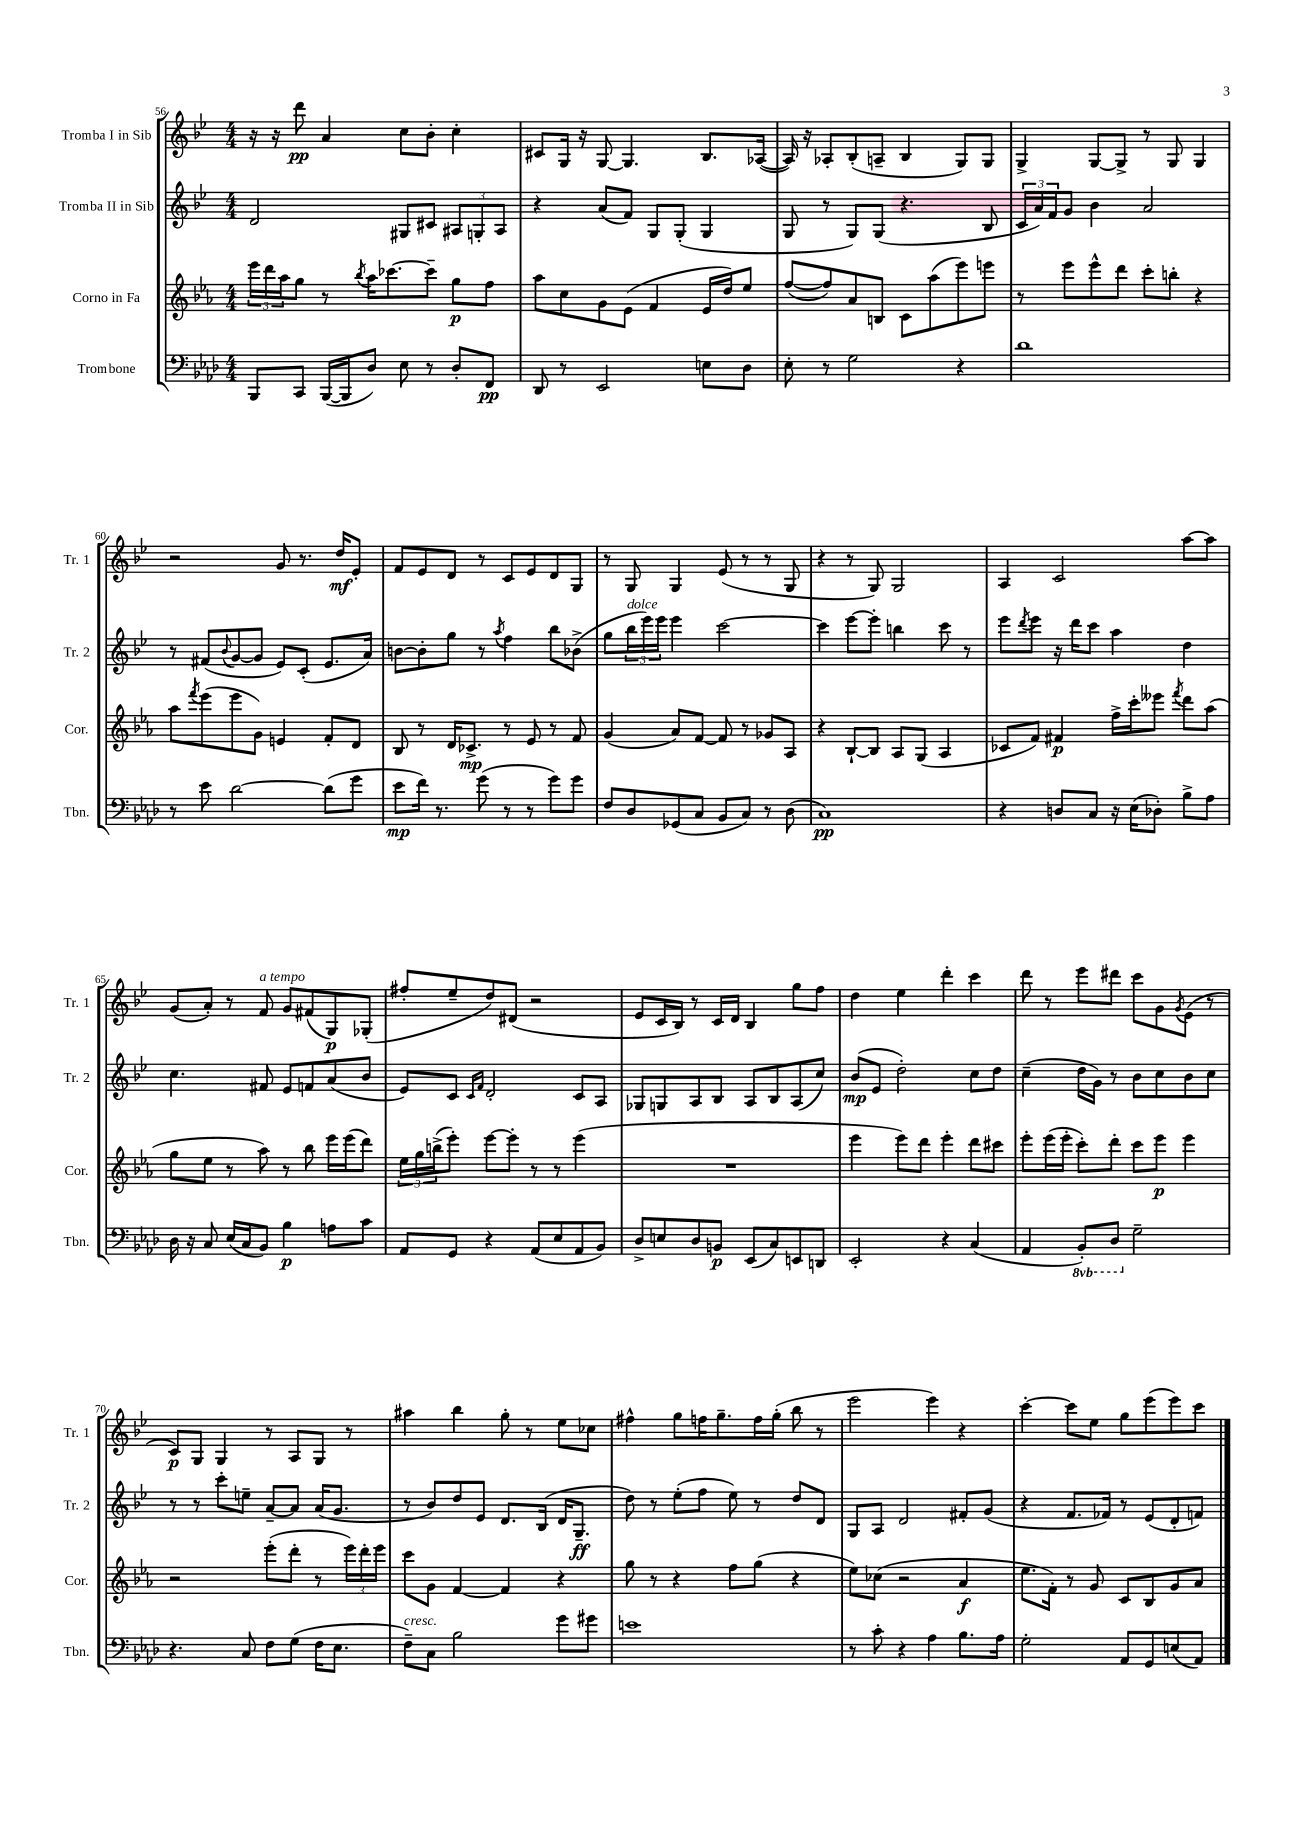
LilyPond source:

<<
\new StaffGroup <<
\new Staff = "s0" \with { instrumentName = "Tromba I in Sib" shortInstrumentName = "Tr. 1" } {
    \clef treble \key bes \major \numericTimeSignature \time 4/4
    r16 r16 d'''8\pp a'4 c''8 bes'8-. c''4-. |
    cis'8 g16 r16 g8~ g4. bes8. aes16~( |
    aes16) r16 aes8-. bes8-.( a8-- bes4 g8) g8 |
    g4-> g8~ g8-> r8 g8 g4 |
    r2 g'8 r8. d''16\mf ees'8-. |
    f'8 ees'8 d'8 r8 c'8 ees'8 d'8 g8 |
    r8 g8 g4 ees'8( r8 r8 g8 |
    r4 r8 g8) g2 |
    a4 c'2 a''8~ a''8 |
    g'8( a'8-.) r8 f'8^\markup { \italic "a tempo" } g'8 fis'8( g8\p) ges8-.( |
    fis''8-. ees''8-- d''8) dis'8( r2 |
    ees'8 c'16 bes16) r8 c'16 d'16 bes4 g''8 f''8 |
    d''4 ees''4 d'''4-. c'''4 |
    d'''8 r8 ees'''8 dis'''8 c'''8 g'8 \acciaccatura { g'8 } ees'8( r8 |
    c'8\p) g8 g4 r8 a8 g8 r8 |
    ais''4 bes''4 g''8-. r8 ees''8 ces''8 |
    fis''4-^ g''8 f''16 g''8.-- f''16 g''16-.( bes''8 r8 |
    ees'''2 ees'''4) r4 |
    c'''4~-. c'''8 ees''8 g''8 ees'''8( ees'''8) c'''8 \bar "|." |
}
\new Staff = "s1" \with { instrumentName = "Tromba II in Sib" shortInstrumentName = "Tr. 2" } {
    \clef treble \key bes \major \numericTimeSignature \time 4/4
    d'2 gis8 cis'8 \tuplet 3/2 { ais8 g8-. ais8 } |
    r4 a'8( f'8) g8 g8-.( g4 |
    g8 r8 g8) g8( r4. bes8 |
    \tuplet 3/2 { c'16 a'16) f'16 } g'8 bes'4 a'2 |
    r8 fis'8( \appoggiatura { bes'8 } g'8~ g'8 ees'8) c'8-.( ees'8. a'16) |
    b'8~ b'8-. g''8 r8 \acciaccatura { a''8 } f''4 bes''8 bes'8->( |
    g''8 \tuplet 3/2 { bes''16^\markup { \italic "dolce" } ees'''16) ees'''16 } ees'''4 c'''2~ |
    c'''4 ees'''8~ ees'''8-. b''4 c'''8 r8 |
    ees'''8 \acciaccatura { d'''8 } ees'''8 r16 d'''16 c'''8 a''4 d''4 |
    c''4. fis'8 ees'8 f'8 a'8( bes'8 |
    ees'8) c'8 \grace { c'16 f'16 } d'2-. c'8 a8 |
    ges8 g8 a8 bes8 a8 bes8 a8( c''8) |
    bes'8\mp( ees'8 d''2-.) c''8 d''8 |
    c''4--( d''16 g'16) r8 bes'8 c''8 bes'8 c''8 |
    r8 r8 c'''8-. e''8-- a'8~-- a'8 a'16( g'8. |
    r8 bes'8) d''8 ees'8 d'8. bes16( d'16 g8.--\ff |
    d''8) r8 ees''8-.( f''8 ees''8) r8 d''8 d'8 |
    g8 a8 d'2 fis'8-. g'8( |
    r4 f'8. fes'16) r8 ees'8( d'8-. f'8) \bar "|." |
}
\new Staff = "s2" \with { instrumentName = "Corno in Fa" shortInstrumentName = "Cor." } {
    \clef treble \key ees \major \numericTimeSignature \time 4/4
    \tuplet 3/2 { ees'''16 d'''16 aes''16 } g''8 r8 \acciaccatura { bes''8 } aes''16 ces'''8.~ ces'''8-- g''8\p f''8 |
    aes''8 c''8 g'8 ees'8( f'4 ees'16 d''16) ees''8 |
    f''8~( f''8) aes'8 b8 c'8 aes''8( ees'''8) e'''8 |
    r8 ees'''8 ees'''8-^ d'''8 c'''8-. b''8-. r4 |
    aes''8 \acciaccatura { f'''8 } ees'''8( ees'''8 g'8) e'4 f'8-. d'8 |
    bes8 r8 d'16 ces'8.->\mp r8 ees'8 r8 f'8 |
    g'4( aes'8) f'8~ f'8 r8 ges'8 aes8 |
    r4 bes8~-! bes8 aes8 g8( aes4 |
    ces'8 f'8) fis'4\p f''16-> c'''16-. eeses'''8 \acciaccatura { f'''8 } d'''8 aes''8( |
    g''8 ees''8 r8 aes''8) r8 bes''8 ees'''16 ees'''16( d'''8) |
    \tuplet 3/2 { ees''16 g''16 b''16->( } ees'''8-.) ees'''8~ ees'''8-. r8 r8 ees'''4( |
    R1 |
    ees'''4 ees'''8) d'''8 ees'''4-. d'''8 cis'''8 |
    ees'''8-. ees'''16( ees'''16-. c'''8-.) d'''8-. c'''8 ees'''8\p ees'''4 |
    r2 ees'''8-.( d'''8-. r8 \tuplet 3/2 { ees'''16) d'''16-. ees'''16 } |
    c'''8 g'8 f'4~ f'4 r4 |
    g''8 r8 r4 f''8 g''8( r4 |
    ees''8) ces''8( r2 aes'4\f |
    ees''8. f'16-.) r8 g'8 c'8 bes8 g'8 aes'8 \bar "|." |
}
\new Staff = "s3" \with { instrumentName = "Trombone" shortInstrumentName = "Tbn." } {
    \clef bass \key aes \major \numericTimeSignature \time 4/4 \set Staff.ottavationMarkups = #ottavation-simple-ordinals
    bes,,8 c,8 bes,,16~( bes,,16 des8) ees8 r8 des8-. f,8\pp |
    des,8 r8 ees,2 e8 des8 |
    ees8-. r8 g2 r4 |
    des'1 |
    r8 ees'8 des'2~ des'8( g'8 |
    ees'8\mp f'16) r8. g'8( r8 r8 g'8) g'8 |
    f8 des8 ges,8( c8 bes,8 c8) r8 des8( |
    c1\pp) |
    r4 d8 c8 r16 ees16( des8-.) bes8-> aes8 |
    des16 r16 c8 ees16( c16 bes,8) bes4\p a8 c'8 |
    aes,8 g,8 r4 aes,8( ees8 aes,8 bes,8) |
    des8-> e8 des8 b,8\p ees,8( c8) e,8 d,8 |
    ees,2-. r4 c4( |
    aes,4 \ottava #-1 bes,,8-.) des,8 \ottava #0 g2-- |
    r4. c8 f8 g8( f16 ees8. |
    f8--^\markup { \italic "cresc." }) c8 bes2 g'8 gis'8 |
    e'1 |
    r8 c'8-. r4 aes4 bes8. aes16 |
    g2-. aes,8 g,8 e8( aes,8) \bar "|." |
}
>>
>>
\layout { \context { \Score currentBarNumber = #56 } }
